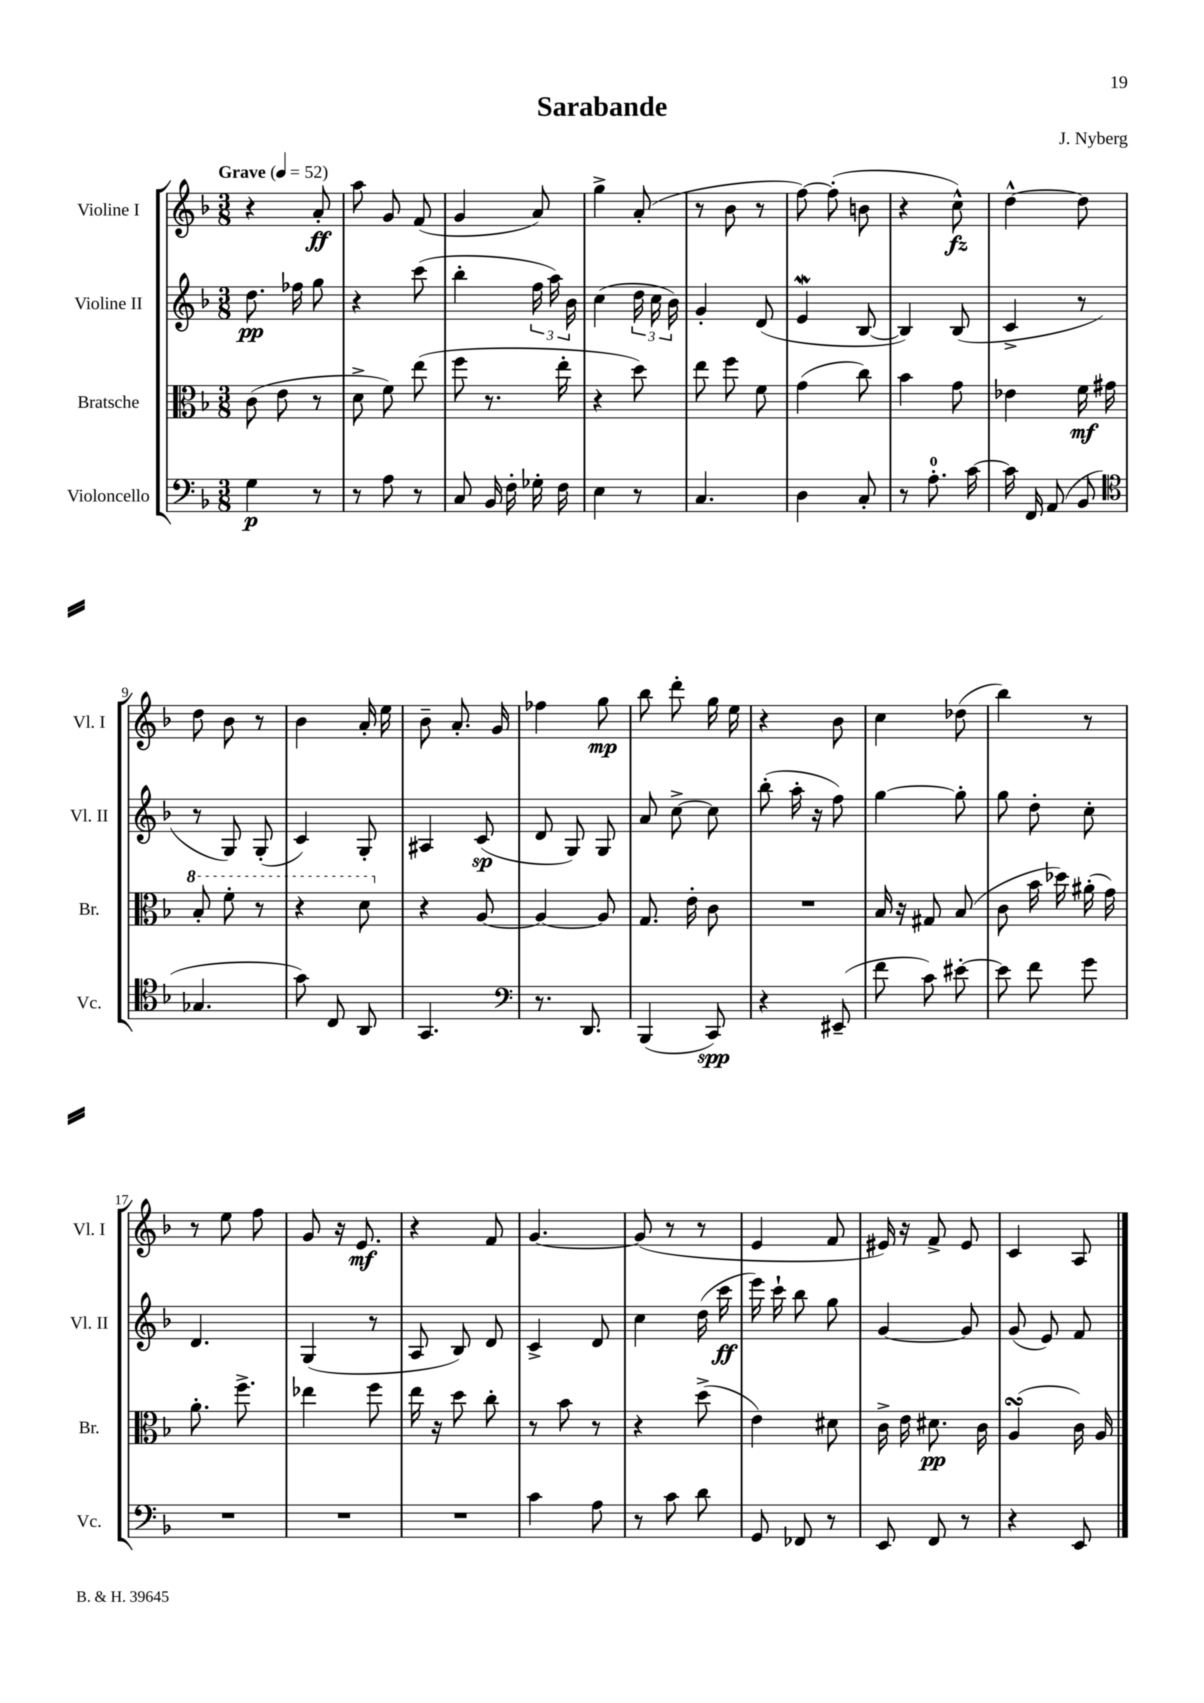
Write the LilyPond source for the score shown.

\header { title = "Sarabande" composer = "J. Nyberg" }
<<
\new StaffGroup <<
\new Staff = "s0" \with { instrumentName = "Violine I" shortInstrumentName = "Vl. I" } {
    \clef treble \key f \major \numericTimeSignature \time 3/8 \tempo "Grave" 4 = 52
    \autoBeamOff r4 a'8-.\ff |
    a''8 g'8 f'8( |
    g'4 a'8) |
    g''4-> a'8-.( |
    r8 bes'8 r8 |
    f''8~) f''8-.( b'8 |
    r4 c''8-^\fz) |
    d''4~-^ d''8 |
    d''8 bes'8 r8 |
    bes'4 a'16-. e''16 |
    bes'8-- a'8.-. g'16 |
    fes''4 g''8\mp |
    bes''8 d'''8-. g''16 e''16 |
    r4 bes'8 |
    c''4 des''8( |
    bes''4) r8 |
    r8 e''8 f''8 |
    g'8 r16 e'8.\mf |
    r4 f'8 |
    g'4.~ |
    g'8( r8 r8 |
    e'4 f'8 |
    eis'16) r16 f'8-> eis'8 |
    c'4 a8 \bar "|." |
}
\new Staff = "s1" \with { instrumentName = "Violine II" shortInstrumentName = "Vl. II" } {
    \clef treble \key f \major \numericTimeSignature \time 3/8
    \autoBeamOff d''8.\pp fes''16 g''8 |
    r4 c'''8( |
    bes''4-. \tuplet 3/2 { f''16 a''16) bes'16 } |
    c''4( \tuplet 3/2 { d''16 c''16 bes'16) } |
    g'4-. d'8( |
    e'4\mordent bes8~ |
    bes4) bes8( |
    c'4-> r8 |
    r8 g8) g8-.( |
    c'4) g8-. |
    ais4 c'8\sp( |
    d'8 g8) g8 |
    a'8 c''8~-> c''8 |
    bes''8-.( a''16-. r16 f''8) |
    g''4~ g''8-. |
    g''8 d''8-. c''8-. |
    d'4. |
    g4( r8 |
    a8 bes8) d'8 |
    c'4-> d'8 |
    c''4 d''16( c'''16\ff |
    e'''16) c'''16-! bes''8 g''8 |
    g'4~ g'8 |
    g'8( e'8) f'8 \bar "|." |
}
\new Staff = "s2" \with { instrumentName = "Bratsche" shortInstrumentName = "Br." } {
    \clef alto \key f \major \numericTimeSignature \time 3/8
    \autoBeamOff c'8( e'8 r8 |
    d'8-> f'8) e''8( |
    f''8 r8. e''16-. |
    r4 d''8) |
    e''8 f''8 f'8 |
    g'4( c''8) |
    bes'4 g'8 |
    ees'4 f'16\mf gis'16 |
    \ottava #1 bes'8-. f''8-. r8 |
    r4 d''8 \ottava #0 |
    r4 a8~ |
    a4~ a8 |
    g8. e'16-. c'8 |
    R4. |
    bes16 r16 gis8 bes8( |
    c'8 bes'16 des''16) ais'16-.( g'16) |
    a'8.-. f''8.-> |
    ees''4 f''8 |
    e''16 r16 d''8 c''8-. |
    r8 bes'8 r8 |
    r4 d''8->( |
    e'4) dis'8 |
    c'16-> e'16 dis'8.\pp c'16 |
    a4\turn( c'16) a16 \bar "|." |
}
\new Staff = "s3" \with { instrumentName = "Violoncello" shortInstrumentName = "Vc." } {
    \clef bass \key f \major \numericTimeSignature \time 3/8
    \autoBeamOff g4\p r8 |
    r8 a8 r8 |
    c8 bes,16 f16-. ges16-. f16 |
    e4 r8 |
    c4. |
    d4 c8-. |
    r8 a8.-0-. c'16~ |
    c'16 f,16 a,8( bes,8 |
    \clef tenor ges4. |
    g'8) c8 a,8 |
    g,4. |
    \clef bass r8. d,8. |
    bes,,4( c,8\spp) |
    r4 eis,8--( |
    f'8 c'8) eis'8~-. |
    eis'8 f'8 g'8 |
    R4. |
    R4. |
    R4. |
    c'4 a8 |
    r8 c'8 d'8 |
    g,8 fes,8 r8 |
    e,8 f,8 r8 |
    r4 e,8 \bar "|." |
}
>>
>>
